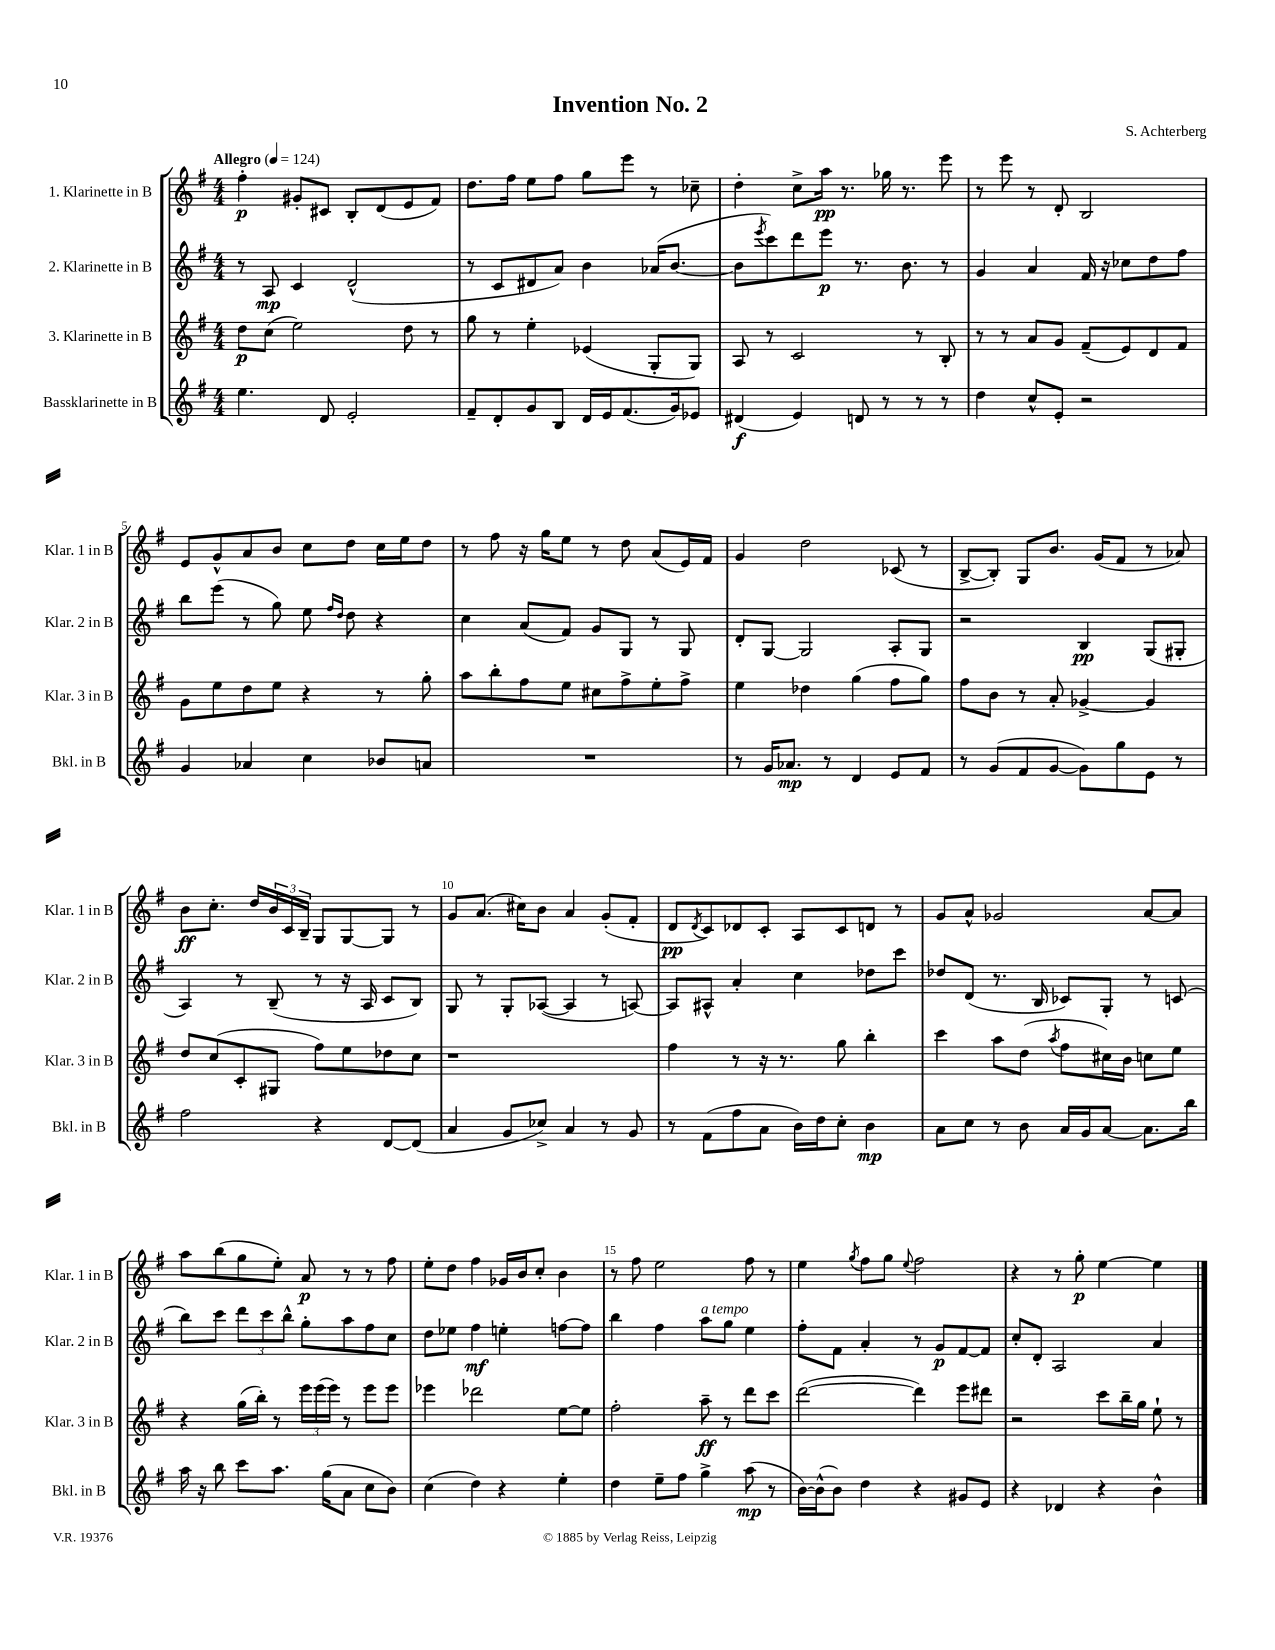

**kern	**dynam	**kern	**dynam	**kern	**dynam	**kern	**dynam
*part4	*part4	*part3	*part3	*part2	*part2	*part1	*part1
*staff4	*staff4	*staff3	*staff3	*staff2	*staff2	*staff1	*staff1
*I"Bassklarinette in B	*	*I"3. Klarinette in B	*	*I"2. Klarinette in B	*	*I"1. Klarinette in B	*
*I'Bkl. in B	*	*I'Klar. 3 in B	*	*I'Klar. 2 in B	*	*I'Klar. 1 in B	*
*clefG2	*	*clefG2	*	*clefG2	*	*clefG2	*
*k[f#]	*	*k[f#]	*	*k[f#]	*	*k[f#]	*
*M4/4	*	*M4/4	*	*M4/4	*	*M4/4	*
*MM124	*	*MM124	*	*MM124	*	*MM124	*
=1	=1	=1	=1	=1	=1	=1	=1
!	!	!	!	!	!	!LO:TX:a:B:t=Allegro	!
4.ee\	.	8dd\L	p	8r	.	4ff#'\	p
.	.	(8cc\J	.	8A/	mp	.	.
.	.	2ee\)	.	4c/	.	8g#X'/L	.
8d/	.	.	.	.	.	8c#X/J	.
2e'/	.	.	.	(2d^^/	.	8B'/L	.
.	.	.	.	.	.	(8d/	.
.	.	8dd\	.	.	.	8e/	.
.	.	8r	.	.	.	8f#/J)	.
=2	=2	=2	=2	=2	=2	=2	=2
8f#~/L	.	8gg\	.	8r	.	8.dd\L	.
8d'/	.	8r	.	8c/L	.	.	.
.	.	.	.	.	.	16ff#\Jk	.
8g/	.	4ee'\	.	8d#X/	.	8ee\L	.
8B/J	.	.	.	8a/J)	.	8ff#\J	.
16d/LL	.	(4e-X/	.	4b\	.	8gg\L	.
16e/J	.	.	.	.	.	.	.
(8.f#/	.	.	.	.	.	8eee\J	.
.	.	8G'/L	.	(16a-X/KL	.	8r	.
16g/k)	.	.	.	[8.b/J	.	.	.
8e-X/J	.	8G/J)	.	.	.	8cc-X~\	.
=3	=3	=3	=3	=3	=3	=3	=3
(4d#X/	f	8A/	.	8b\L]	.	4dd'\	.
.	.	.	.	8qeee/	.	.	.
.	.	8r	.	8ccc\)	.	.	.
4e/)	.	2c/	.	8ddd\	.	8cc^\L	.
.	.	.	.	8eee\J	p	16aa\Jk	pp
.	.	.	.	.	.	8.r	.
8dn/	.	.	.	8.r	.	.	.
8r	.	.	.	.	.	16gg-X\	.
.	.	.	.	8.b\	.	8.r	.
8r	.	8r	.	.	.	.	.
8r	.	8B'/	.	8r	.	8eee\	.
=4	=4	=4	=4	=4	=4	=4	=4
4dd\	.	8r	.	4g/	.	8r	.
.	.	8r	.	.	.	8eee\	.
8cc^^/L	.	8a/L	.	4a/	.	8r	.
8e'/J	.	8g/J	.	.	.	8d'/	.
2r	.	(8f#~/L	.	16f#/	.	2B/	.
.	.	.	.	16r	.	.	.
.	.	8e/)	.	8cc-X\L	.	.	.
.	.	8d/	.	8dd\	.	.	.
.	.	8f#/J	.	8ff#\J	.	.	.
!!LO:LB:g=z
=5	=5	=5	=5	=5	=5	=5	=5
4g/	.	8g\L	.	8bb\L	.	8e/L	.
.	.	8ee\	.	(8eee\J	.	8g^^/	.
4a-X/	.	8dd\	.	8r	.	8a/	.
.	.	8ee\J	.	8gg\)	.	8b/J	.
4cc\	.	4r	.	8ee\	.	8cc\L	.
.	.	.	.	16qqff#/LL	.	.	.
.	.	.	.	16qqdd/JJ	.	.	.
.	.	.	.	8dd\	.	8dd\J	.
8b-X/L	.	8r	.	4r	.	16cc\LL	.
.	.	.	.	.	.	16ee\J	.
8an/J	.	8gg'\	.	.	.	8dd\J	.
=6	=6	=6	=6	=6	=6	=6	=6
1r	.	8aa\L	.	4cc\	.	8r	.
.	.	8bb'\	.	.	.	8ff#\	.
.	.	8ff#\	.	(8a/L	.	16r	.
.	.	.	.	.	.	16gg\KL	.
.	.	8ee\J	.	8f#/J)	.	8ee\J	.
.	.	8cc#X\L	.	8g/L	.	8r	.
.	.	8ff#^\	.	8G/J	.	8dd\	.
.	.	8ee'\	.	8r	.	(8a/L	.
.	.	8ff#^\J	.	8G/	.	16e/L)	.
.	.	.	.	.	.	16f#/JJ	.
=7	=7	=7	=7	=7	=7	=7	=7
8r	.	4ee\	.	8d'/L	.	4g/	.
16g/KL	.	.	.	[8G/J	.	.	.
8.a-X/J	mp	.	.	.	.	.	.
.	.	4dd-X\	.	2G/]	.	2dd\	.
8r	.	.	.	.	.	.	.
4d/	.	(4gg\	.	.	.	.	.
8e/L	.	8ff#\L	.	8A'/L	.	(8c-X/	.
8f#/J	.	8gg\J)	.	8G/J	.	8r	.
=8	=8	=8	=8	=8	=8	=8	=8
8r	.	8ff#\L	.	2r	.	[8B^/L	.
(8g/L	.	8b\J	.	.	.	8B'/J])	.
8f#/	.	8r	.	.	.	8G/L	.
[8g/J	.	8a'/	.	.	.	8.b/J	.
8g\L])	.	[4g-X^/	.	4B/	pp	.	.
.	.	.	.	.	.	(16g/KL	.
8gg\	.	.	.	.	.	8f#/J	.
8e\J	.	4g-/]	.	(8G/L	.	8r	.
8r	.	.	.	8G#X'/J	.	8a-X/)	.
!!LO:LB:g=z
=9	=9	=9	=9	=9	=9	=9	=9
2ff#\	.	8dd/L	.	4A/)	.	8b\L	ff
.	.	(8cc/	.	.	.	8.cc'\J	.
.	.	8c'/	.	8r	.	.	.
.	.	.	.	.	.	16dd/LL	.
.	.	8G#X/J	.	(8B~/	.	24b/	.
.	.	.	.	.	.	24c/	.
.	.	.	.	.	.	24B~/JJ	.
4r	.	8ff#\L)	.	8r	.	8G/L	.
.	.	8ee\	.	16r	.	[8G/	.
.	.	.	.	16A/	.	.	.
[8d/L	.	8dd-X\	.	8c/L	.	8G/J]	.
(8d/J]	.	8cc\J	.	8B/J)	.	8r	.
=10	=10	=10	=10	=10	=10	=10	=10
4a/	.	1r	.	8G/	.	8g/L	.
.	.	.	.	8r	.	(8.a/J	.
8g/L	.	.	.	8G'/L	.	.	.
.	.	.	.	.	.	16cc#X\KL)	.
8cc-X^/J)	.	.	.	([8A-X/J	.	8b\J	.
4a/	.	.	.	4A-/]	.	4a/	.
8r	.	.	.	8r	.	(8g'/L	.
8g/	.	.	.	[8An/)	.	8f#'/J	.
=11	=11	=11	=11	=11	=11	=11	=11
8r	.	4ff#\	.	8A/L]	.	8d/L	pp
.	.	.	.	.	.	8qd/	.
(8f#\L	.	.	.	8A#X^^/J	.	8c/)	.
8ff#\	.	8r	.	4a'/	.	8d-X/	.
8a\J	.	16r	.	.	.	8c'/J	.
.	.	8.r	.	.	.	.	.
16b\LL)	.	.	.	4cc\	.	8A/L	.
16dd\J	.	.	.	.	.	.	.
8cc'\J	.	8gg\	.	.	.	8c/	.
4b\	mp	4bb'\	.	8dd-X\L	.	8dn/J	.
.	.	.	.	8ccc\J	.	8r	.
=12	=12	=12	=12	=12	=12	=12	=12
8a\L	.	4ccc\	.	8dd-X/L	.	8g/L	.
8cc\J	.	.	.	(8d/J	.	8a^^/J	.
8r	.	8aa\L	.	8.r	.	2g-X/	.
8b\	.	(8dd\J	.	.	.	.	.
.	.	.	.	16B/	.	.	.
.	.	8qaa/	.	.	.	.	.
16a/LL	.	8ff#\L	.	8c-X/L)	.	.	.
16g/J	.	.	.	.	.	.	.
[8a/J	.	16cc#X\L)	.	8G'/J	.	.	.
.	.	16b\JJ	.	.	.	.	.
8.a\L]	.	8ccn\L	.	8r	.	[8a/L	.
.	.	8ee\J	.	(8cn/	.	8a/J]	.
16bb\Jk	.	.	.	.	.	.	.
!!LO:LB:g=z
=13	=13	=13	=13	=13	=13	=13	=13
16aa\	.	4r	.	8bb\L)	.	8aa\L	.
16r	.	.	.	.	.	.	.
8bb\	.	.	.	8ccc\J	.	(8bb\	.
8ccc\L	.	(16gg\LL	.	12ddd\L	.	8gg\	.
.	.	16bb'\JJ)	.	.	.	.	.
.	.	.	.	12ccc\	.	.	.
8.aa\J	.	8r	.	.	.	8ee'\J)	.
.	.	.	.	12bb^^\J	.	.	.
.	.	24eee\LL	.	8gg'\L	.	8a/	p
.	.	(24eee\	.	.	.	.	.
(16gg\KL	.	.	.	.	.	.	.
.	.	24eee\JJ)	.	.	.	.	.
8a\J	.	8r	.	8aa\	.	8r	.
8cc\L	.	8eee\L	.	8ff#\	.	8r	.
8b\J)	.	8eee\J	.	8cc\J	.	8ff#\	.
=14	=14	=14	=14	=14	=14	=14	=14
(4cc\	.	4eee-X\	.	8dd\L	.	8ee'\L	.
.	.	.	.	8ee-X\J	.	8dd\J	.
4dd\)	.	2ddd-X\	.	4ff#\	mf	4ff#\	.
4r	.	.	.	4een'\	.	16g-X/LL	.
.	.	.	.	.	.	16b/J	.
.	.	.	.	.	.	8cc'/J	.
4ee'\	.	[8ee\L	.	[8ffn\L	.	4b\	.
.	.	8ee\J]	.	8ff\J]	.	.	.
=15	=15	=15	=15	=15	=15	=15	=15
4dd\	.	2ff#'\	.	4bb\	.	8r	.
.	.	.	.	.	.	8ff#\	.
8ee~\L	.	.	.	4ff#\	.	2ee\	.
8ff#\J	.	.	.	.	.	.	.
!	!	!	!	!LO:TX:a:i:t=a tempo	!	!	!
4gg^\	.	8aa~\	ff	8aa\L	.	.	.
.	.	8r	.	8gg\J	.	.	.
(8aa\	mp	8ddd\L	.	4ee\	.	8ff#\	.
8r	.	8ccc\J	.	.	.	8r	.
=16	=16	=16	=16	=16	=16	=16	=16
[16b\LL)	.	([2ddd\	.	8ff#'\L	.	4ee\	.
(16b^^\J]	.	.	.	.	.	.	.
8b\J)	.	.	.	8f#\J	.	.	.
.	.	.	.	.	.	8qgg/	.
4dd\	.	.	.	4a'/	.	8ff#\L	.
.	.	.	.	.	.	8gg\J	.
.	.	.	.	.	.	8qqee/	.
4r	.	4ddd\])	.	8r	.	2ff#\	.
.	.	.	.	8g/L	p	.	.
8g#X/L	.	8eee\L	.	[8f#/	.	.	.
8e/J	.	8ddd#X\J	.	8f#/J]	.	.	.
=17	=17	=17	=17	=17	=17	=17	=17
4r	.	2r	.	8cc'/L	.	4r	.
.	.	.	.	8d'/J	.	.	.
4d-X/	.	.	.	2A/	.	8r	.
.	.	.	.	.	.	8gg'\	p
4r	.	8ccc\L	.	.	.	[4ee\	.
.	.	16bb~\L	.	.	.	.	.
.	.	16gg\JJ	.	.	.	.	.
4b^^\	.	8ee`\	.	4a/	.	4ee\]	.
.	.	8r	.	.	.	.	.
==	==	==	==	==	==	==	==
*-	*-	*-	*-	*-	*-	*-	*-
